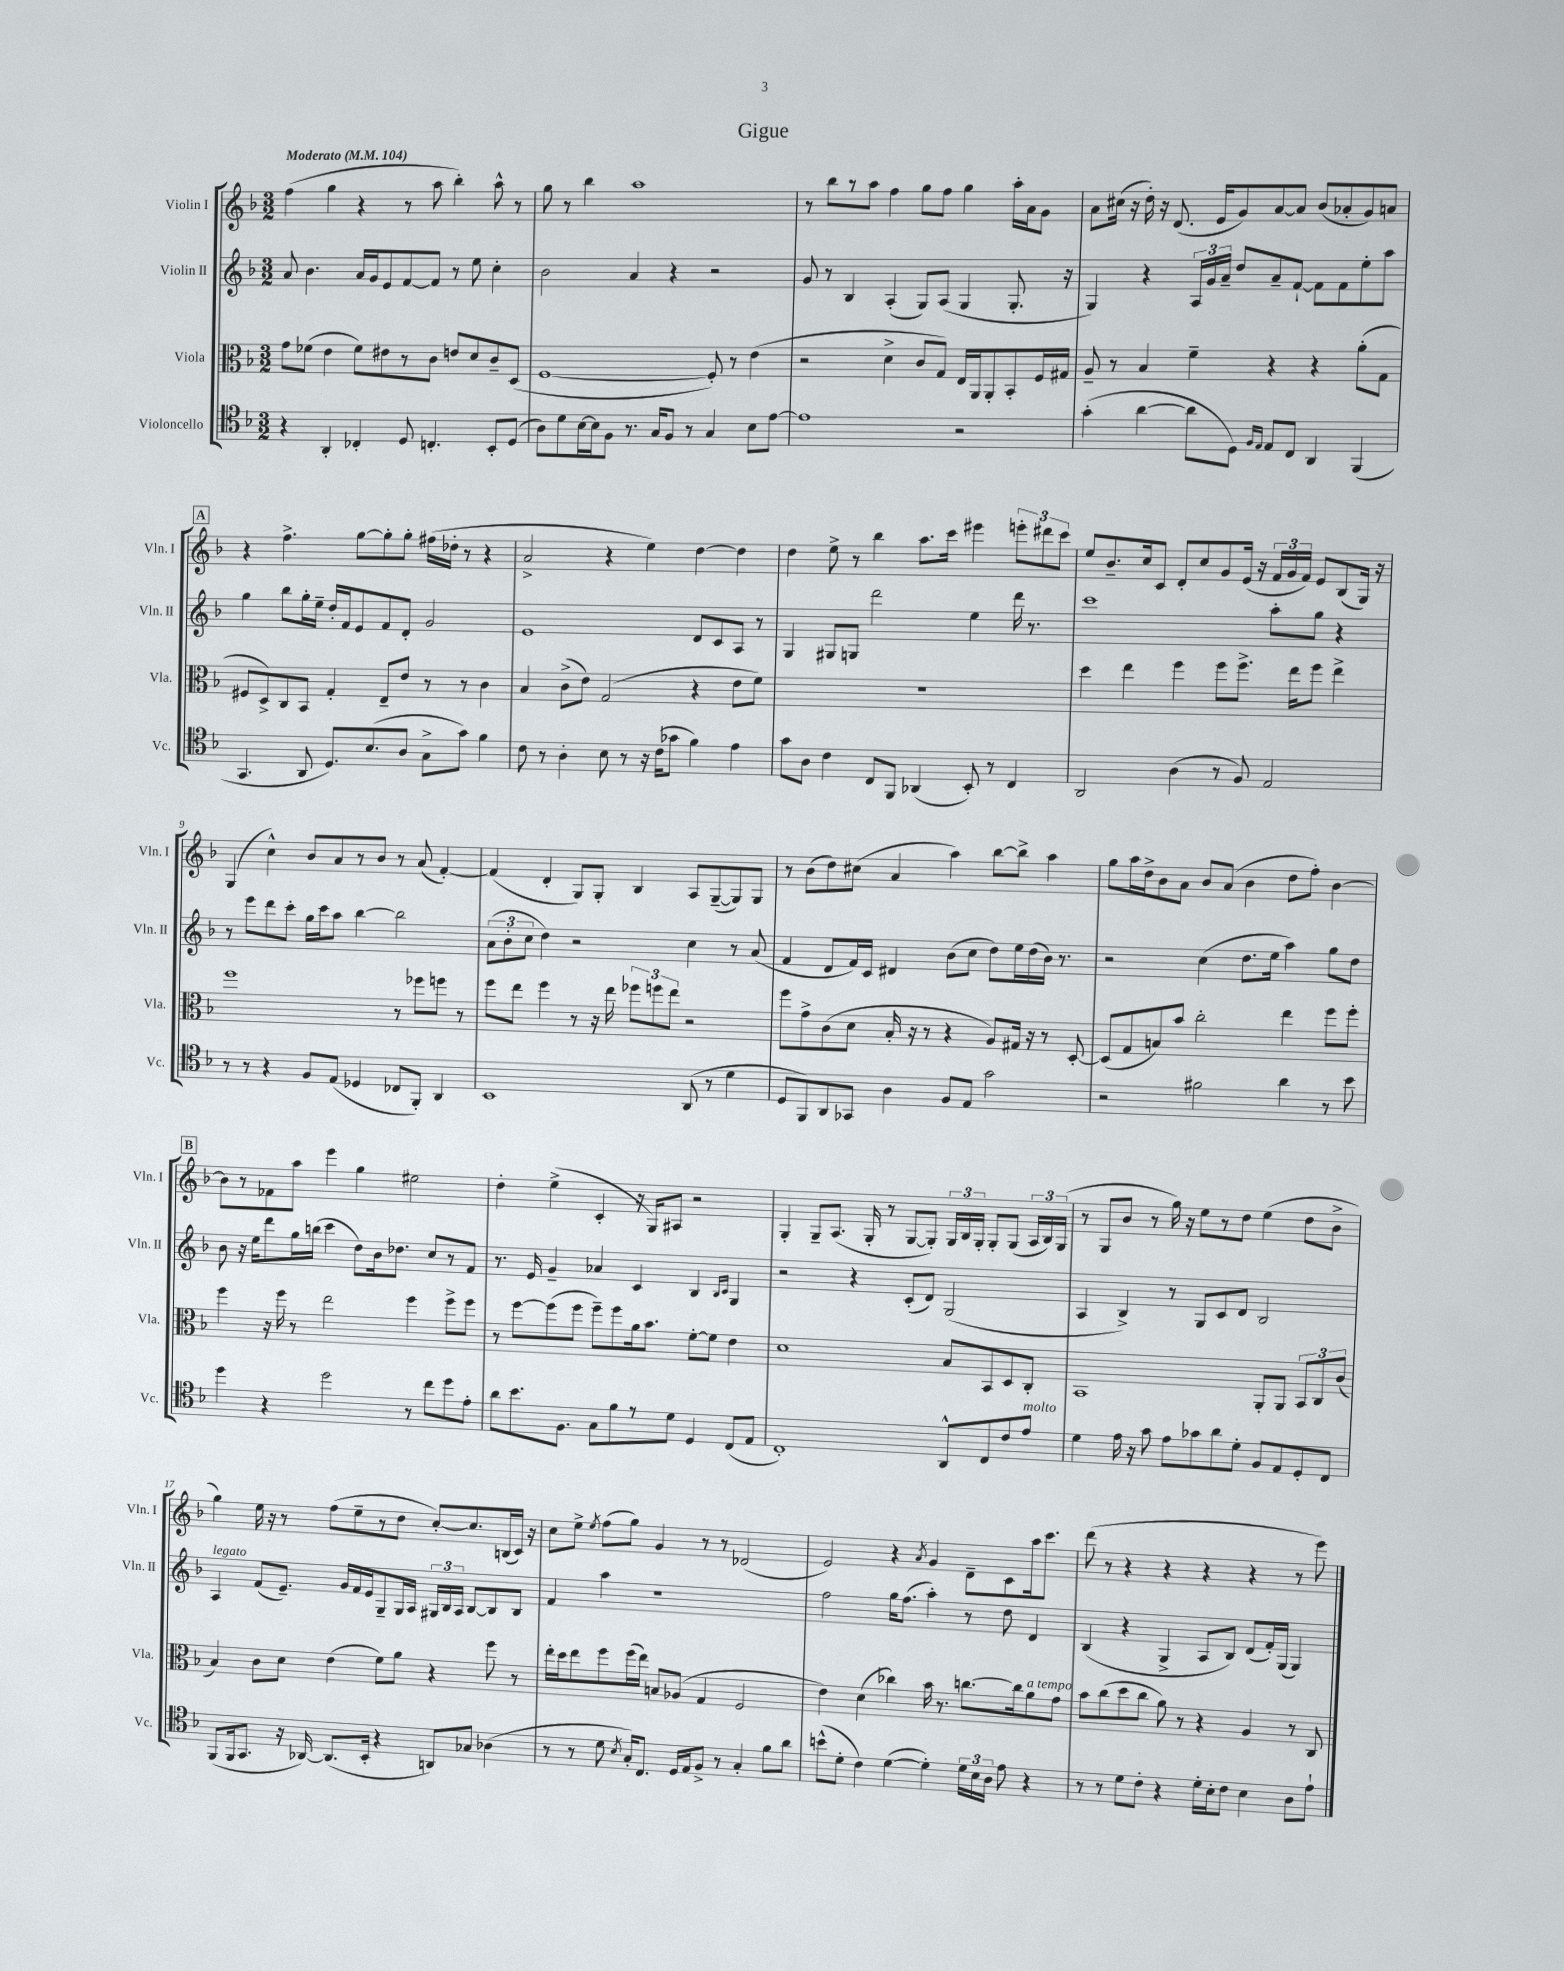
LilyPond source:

\header { title = "Gigue" }
<<
\new StaffGroup <<
\new Staff = "s0" \with { instrumentName = "Violin I" shortInstrumentName = "Vln. I" } {
    \clef treble \key f \major \numericTimeSignature \time 3/2 \tempo "Moderato" 4 = 104
    \autoBeamOff f''4( g''4 r4 r8 a''8 bes''4-.) a''8-^ r8 |
    g''8 r8 bes''4 a''1 |
    r8 bes''8[ r8 a''8] f''4 g''8[ f''8] g''4 a''16[-. a'16 g'8] |
    a'8[ cis''16]( r16 d''16-.) r16 d'8.( e'16[ g'8) a'8~ a'8] bes'8[( aes'8-. g'8) a'8] |
    \mark \markup { \box "A" } r4 f''4.-> g''8[~ g''8-. g''8]-. fis''16[( des''16]-. r8 r4 |
    a'2-> r4 e''4) d''4~ d''4 |
    d''4 e''8-> r8 bes''4 a''8.[ c'''16] eis'''4 \tuplet 3/2 { e'''8[-. dis'''8 c'''8] } |
    e''8[ bes'8.-- c''16 c'8] d'8[-. c''8 g'8 e'16]( r16 \tuplet 3/2 { f'16[ g'16 f'16]) } e'8[ bes8( g16]) r16 |
    g4( c''4-^) bes'8[ a'8 r8 bes'8] r8 a'8( f'4~-.) |
    f'4( d'4-. g8[) g8]-. bes4 a8[ g8~--( g8) g8] |
    r8 bes'8[( d''8) cis''8]( a'4 a''4) bes''8[~ bes''8]-> a''4 |
    g''8[ a''16 d''16-> bes'8 a'8] bes'8[ a'8]( bes'4 d''8[ f''8]-.) bes'4~ |
    \mark \markup { \box "B" } bes'8[ r8 fes'8 a''8] e'''4 g''4 eis''2 |
    d''4-. e''4->( c'4-. r16 g16[) ais8] r2 |
    g4-. g8[-- a8.]( g16-. r8 g8[~ g8]-.) \tuplet 3/2 { g16[ bes16 g16]-. } g8[-. g8]( \tuplet 3/2 { a16[ bes16) g16]( } |
    r8 g8[ bes'8] r8 g''16) r16 e''8[ r8 d''8] e''4( d''8[ bes'8]-> |
    g''4) e''16 r16 r8 f''8[( e''8-- r8 d''8] c''8[~-.) c''8. b16( c'16]) r16 |
    c''8[ e''8]-> \acciaccatura { e''8 } f''8[( g''8]) g'4 r8 r8 des'2( |
    e'2) r4 \acciaccatura { a'8 } g'4 d'8[-- c'8 a''16 c'''8.] |
    d'''8( r8 r4 r4 r4 r4 r8 e'''8) \bar "|." |
}
\new Staff = "s1" \with { instrumentName = "Violin II" shortInstrumentName = "Vln. II" } {
    \clef treble \key f \major \numericTimeSignature \time 3/2
    \autoBeamOff a'8 bes'4. a'16[ g'16 e'8 f'8~ f'8] r8 e''8 c''4-. |
    bes'2 a'4 r4 r2 |
    g'8 r8 bes4 a4-.( g8[) a8]( g4 g8.-. r16 |
    g4) r4 \tuplet 3/2 { a16[ g'16 a'16]-- } d''8[ a'8-- f'8]~-! f'8[ f'8 e''8-. a''8] |
    \mark \markup { \box "A" } g''4 bes''8[ g''16-. e''16]-- d''16[-. f'16 e'8 f'8 d'8]-. g'2 |
    e'1 d'8[ c'8 a8] r8 |
    g4 gis8[ g8] d'''2 e''4 d'''16 r8. |
    c'''1 a''8[-. g''8] r4 |
    r8 e'''8[ d'''8 c'''8]-. g''16[ c'''16 a''8] bes''4~ bes''2 |
    \tuplet 3/2 { a'8[( bes'8-. c''8] } d''4) r2 c''4 r8 a'8( |
    f'4 d'8[ f'16) c'16] dis'4 bes'8[( c''8] d''8[) e''16 d''16( bes'16]) r8. |
    r2 c''4( d''8.[ e''16] a''4) g''8[ d''8] |
    \mark \markup { \box "B" } bes'8 r16 e''16[ d'''8 g''16 b''16]( c'''4 d''8[) bes'16 des''8.] c''8[ r8 f'8] |
    r8. e'16 g'4-- aes'4 c'4 bes4 \grace { bes16[ c'16] } g4 |
    r2 r4 c'8[-.( d'8]) g2( |
    a4 bes4->) r8 g8[ c'8 d'8] bes2 |
    a4^\markup { \italic "legato" } f'8[( e'8.]--) g'16[ f'16 e'16 g8-- g16 a16] \tuplet 3/2 { gis16[ bes16 a16] } bes8[~ bes8 bes8] |
    f'4 a''4 r1 |
    f''2 g''16[ f''8.]( a''4-.) r8 d''8 d'4 |
    bes4( r4 g4-> a8[ bes8]) d'8[( f'16-.) g16]( g4) \bar "|." |
}
\new Staff = "s2" \with { instrumentName = "Viola" shortInstrumentName = "Vla." } {
    \clef alto \key f \major \numericTimeSignature \time 3/2
    \autoBeamOff g'8[ fes'8]( e'4 fes'8[) eis'8 r8 c'8] e'8[ d'8 c'8-- d8]( |
    f1~ f8-.) r8 e'4( |
    r2 d'4-> c'8[ g8]) e16[ a,16 a,8-. bes,8-. f16 gis16] |
    a8-- r8 bes4 f'4-- r4 r4 a'8[-.( g8] |
    \mark \markup { \box "A" } fis8[ d8->) c8 bes,8] g4-. e8[-- e'8] r8 r8 c'4 |
    bes4 c'8[->( e'8]) g2( r4 e'8[ f'8]) |
    R1. |
    d''4 e''4 f''4 f''8[ f''8.]-> e''16[ f''8] e''4-> |
    f''1 r8 fes''8[ f''8] r8 |
    f''8[ e''8] f''4 r8 r16 e''16 \tuplet 3/2 { fes''8[ f''8 e''8] } r2 |
    f''8[ g'8-> c'8( d'8] bes16-. r16 r8 r4 a8[) gis16] r16 r8 d8~-. |
    d8[( g8 b8) bes'8] c''2-. e''4 f''8[ f''8]-. |
    \mark \markup { \box "B" } f''4 r16 f''16 r8 e''2 f''4 f''8[-> f''8] |
    r8 f''8[~ f''8( f''8] f''8[--) f''8 a'16 bes'8.] f'8[~-. f'8] e'4 |
    d'1 bes8[ bes,8 d8 c8]-. |
    bes,1 a,8[-. a,8] \tuplet 3/2 { bes,8[ c8 c'8]( } |
    bes4) c'8[ d'8] e'4( f'8[) a'8] r4 f''8 r8 |
    e''16[-. d''16 e''8 f''8 f''16( e''16]) b8[ aes8]( g4 f2 |
    e'4) d'4( ces''4) bes'16 r8. c''8.[~ c''16 a'8^\markup { \italic "a tempo" } g'8] |
    bes'8[ c''8( d''8 c''8] a'8) r8 r4 a4 r8 c8 \bar "|." |
}
\new Staff = "s3" \with { instrumentName = "Violoncello" shortInstrumentName = "Vc." } {
    \clef tenor \key f \major \numericTimeSignature \time 3/2
    \autoBeamOff r4 a,4-. ces4-. d8 c4.-. bes,8[-. d8]( |
    a8[) d'8 bes16~ bes16 f8] r8. g16[ f8] r8 g4 bes8[ e'8]~ |
    e'1 r2 |
    g'4-.( a'4~ a'8[ d8]) \grace { f16[ e16] } e8[ c8] a,4 f,4( |
    \mark \markup { \box "A" } g,4. a,8 d8.[) bes8.( a8] g8[-> g'8]) f'4 |
    c'8 r8 a4-. bes8 r8 r16 c'16[( ges'8] f'4) e'4 |
    g'8[ a8] c'4 c8[ f,8] aes,4( bes,8-.) r8 c4 |
    a,2 a4( r8 f8) e2 |
    r8 r8 r4 f8[ e8]( des4 ces8[ f,8]-.) a,4 |
    bes,1 a,8( r8 d'4 |
    d8[ f,8) a,8 ges,8] a4 f8[ e8] g'2 |
    r2 fis'2 a'4 r8 bes'8 |
    \mark \markup { \box "B" } d''4 r4 d''2 r8 c''8[ d''8 e'8]-. |
    a'8[ bes'8. f8.] g8[ f'8 r8 d'8] d4 c8[( e8] |
    c1-.) a,8[-^ c8 c'8 e'8]^\markup { \italic "molto" } |
    d'4 e'16 r16 g'8 e'8[ ges'8 a'8 d'8]-. f8[ e8 d8-. c8] |
    f,8[( f,16 g,8.] r16 aes,16~) aes,8.[( bes,16]-. r4 a,8[) ges8] aes4( |
    r8 r8 d'8 \acciaccatura { bes8 } g16[-.) c8.] d16[ e16 f8]-> r8 g4-. f'8[ a'8] |
    b'8[-^( d'8]-. c'4) d'4~( d'4-.) \tuplet 3/2 { d'16[ bes16 a16] } e'8 r4 |
    r8 r8 d'8[ c'8]-. r4 d'16[-. bes16-. c'8] bes4 a8[ e'8]-! \bar "|." |
}
>>
>>
